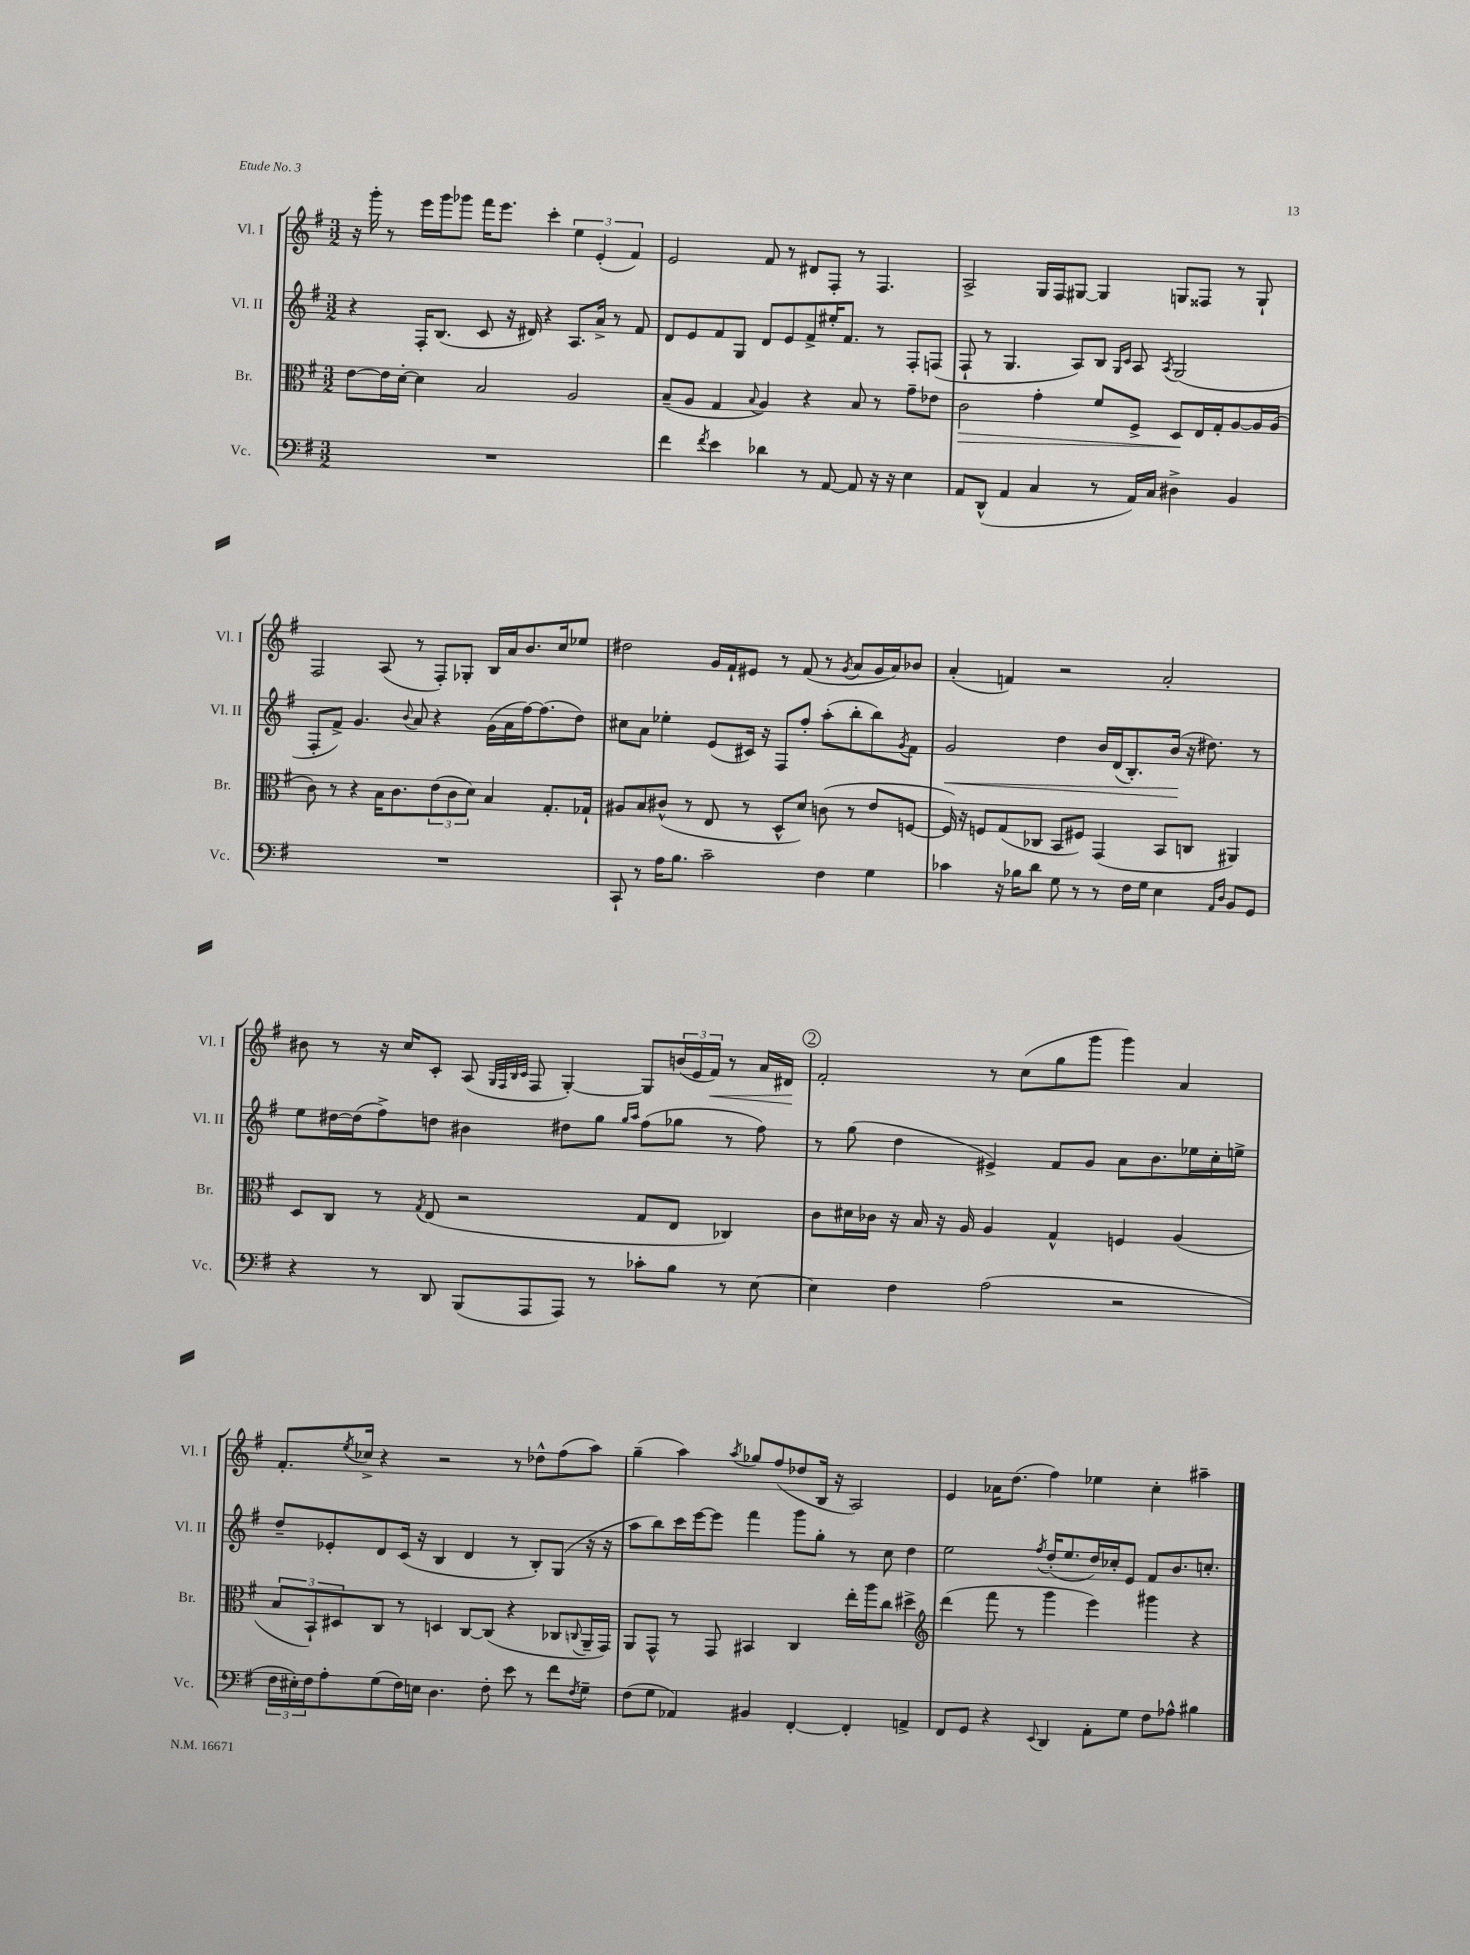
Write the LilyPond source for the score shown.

<<
\new StaffGroup <<
\new Staff = "s0" \with { instrumentName = "Vl. I" shortInstrumentName = "Vl. I" } {
    \clef treble \key g \major \numericTimeSignature \time 3/2
    r16 g'''16-. r8 e'''16 g'''16 ges'''8 fis'''16 e'''8. c'''4-. \tuplet 3/2 { e''4 e'4-.( fis'4) } |
    e'2 fis'8 r8 dis'8 fis8-. r8 fis4. |
    a2-> g16 fis16 gis8~ gis4 g8 fisis8 r8 g8-! |
    fis2 a8( r8 fis8-.) ges8-. b16 a'16 b'8. c''16 ees''8 |
    dis''2 g'16 fis'16-! eis'8 r8 fis'8( r8 \acciaccatura { g'8 } a'8 g'16 a'16) bes'8 |
    a'4-.( f'4) r2 a'2-. |
    bis'8 r8 r16 c''16 c'8-. a8( \grace { g32 fis32 b32 c'32 } fis8 g4~-.) g8 \tuplet 3/2 { b'16( e'16 fis'16\<) } r8 a'16 dis'16\! |
    \mark \markup { \circle "2" } fis'2-. r8 c''8( g''8 g'''8 g'''4) a'4 |
    fis'8.-. \acciaccatura { e''8 } ces''16-> r4 r2 r8 des''8-^ fis''8( a''8) |
    g''4--( a''4) \acciaccatura { a''8 } ges''8 fis''8( des''8 b16 r16 a2) |
    e'4 aes'16 d''8.( fis''4) ees''4 c''4-. ais''4-- \bar "|." |
}
\new Staff = "s1" \with { instrumentName = "Vl. II" shortInstrumentName = "Vl. II" } {
    \clef treble \key g \major \numericTimeSignature \time 3/2
    r4 fis16-. b8.( c'8 r16 dis'16) r4 a8. a'16-> r8 fis'8 |
    d'8 e'8 fis'8 g8 d'8 e'8 fis'8-> eis''16-. fis'8. r8 fis8-. f8( |
    fis8-! r8 g4. a8) b8 \grace { g16 c'16 } a8 \acciaccatura { a8 } g2( |
    fis8-. fis'8->) g'4. \appoggiatura { b'8 } a'8 r4 g'16( a'16 fis''16~) fis''8.( d''8) |
    cis''8 a'8 ees''4-. e'8( cis'16) r16 fis8 fis''8-. a''8-.( b''8-. b''8) \acciaccatura { g'8 } fis'8 |
    g'2\< d''4 b'16 d'16( b8.-.) b'16\!( r16 dis''8.) r8 |
    e''8 dis''16~ dis''16( fis''8->) d''8 bis'4 dis''8 g''8 \grace { g''16 a''16 } fis''8( ges''8 r8 fis''8) |
    \mark \markup { \circle "2" } r8 g''8( d''4 eis'4->) fis'8 g'8 a'8 b'8. ees''16 c''16-. e''16-> |
    d''8-- ees'8-. d'8 c'16( r16 b4 d'4 r8 b8-.) g8( r16 r16 |
    a''8 b''8) c'''16 e'''16~ e'''8 fis'''4 g'''8 g''8-. r8 c''8 d''4 |
    e''2 \acciaccatura { fis''8 } d''16-.( e''8. d''16) ces''16-. e'8 fis'8 b'8. c''8.-. \bar "|." |
}
\new Staff = "s2" \with { instrumentName = "Br." shortInstrumentName = "Br." } {
    \clef alto \key g \major \numericTimeSignature \time 3/2
    e'8~ e'16 d'16~-. d'4 b2 a2 |
    b8--( a8 g4 \appoggiatura { b8 } a4) r4 b8 r8 g'8-- ees'8 |
    c'2\> g'4-. fis'8 fis8-> d8\! e16 g16-. a8~ a16 a16( |
    c'8) r8 r4 b16 c'8. \tuplet 3/2 { e'8( c'8 d'8) } b4 g8.-. ges16-! |
    ais8 b8 cis'8-^( r8 e8 r8 d8-^ d'8) c'8( r8 e'8 f8~ |
    f16) r16 f8 g8( ces8 b,8 fis8) g,4( b,8 c8 ais,4) |
    d8 c8 r8 \acciaccatura { g8 } e8( r2 g8 e8 ces4) |
    \mark \markup { \circle "2" } c'8 dis'16 ces'16 r16 b16 r16 a16 a4 g4-^ f4 a4( |
    \tuplet 3/2 { b8 b,8-!) dis8 } c8 r8 d4 c8~ c8( r4 ces8 \appoggiatura { c8 } a,16-- g,16) |
    a,8 g,8-^ r8 g,8 bis,4 c4 e''16-. a''16 c''8 dis''4-> |
    \clef treble d'''4( fis'''8 r8 g'''4 e'''4) gis'''4 r4 \bar "|." |
}
\new Staff = "s3" \with { instrumentName = "Vc." shortInstrumentName = "Vc." } {
    \clef bass \key g \major \numericTimeSignature \time 3/2
    R1. |
    fis'4 \acciaccatura { fis'8 } e'4 des'4 r8 a,8~ a,8 r16 r16 e4 |
    a,8 d,8-^( a,4 c4 r8 a,16) c16 dis4-> b,4 |
    R1. |
    c,8-! r8 a16 b8. c'2-- fis4 g4 |
    ces'4 r16 bes16 d'8 g8 r8 r8 fis16 g16 e4 \grace { a,16 d16 } b,8 g,8 |
    r4 r8 d,8 b,,8( a,,8 a,,8) r8 ces'8-. b8 r8 e8~ |
    \mark \markup { \circle "2" } e4 fis4 a2( r2 |
    \tuplet 3/2 { fis16 eis16-.) fis16 } a8-. g8( fis16) e16 d4. fis8-. e'8 r8 fis'8 \acciaccatura { fis8 } g8-- |
    fis8( g8 aes,4) bis,4 fis,4~-. fis,4-. a,4-> |
    fis,8 g,8 r4 \appoggiatura { e,8 } d,4 a,8-. g8 fis8 aes8-^ bis4 \bar "|." |
}
>>
>>
\layout { \context { \Score \remove "Bar_number_engraver" } }
